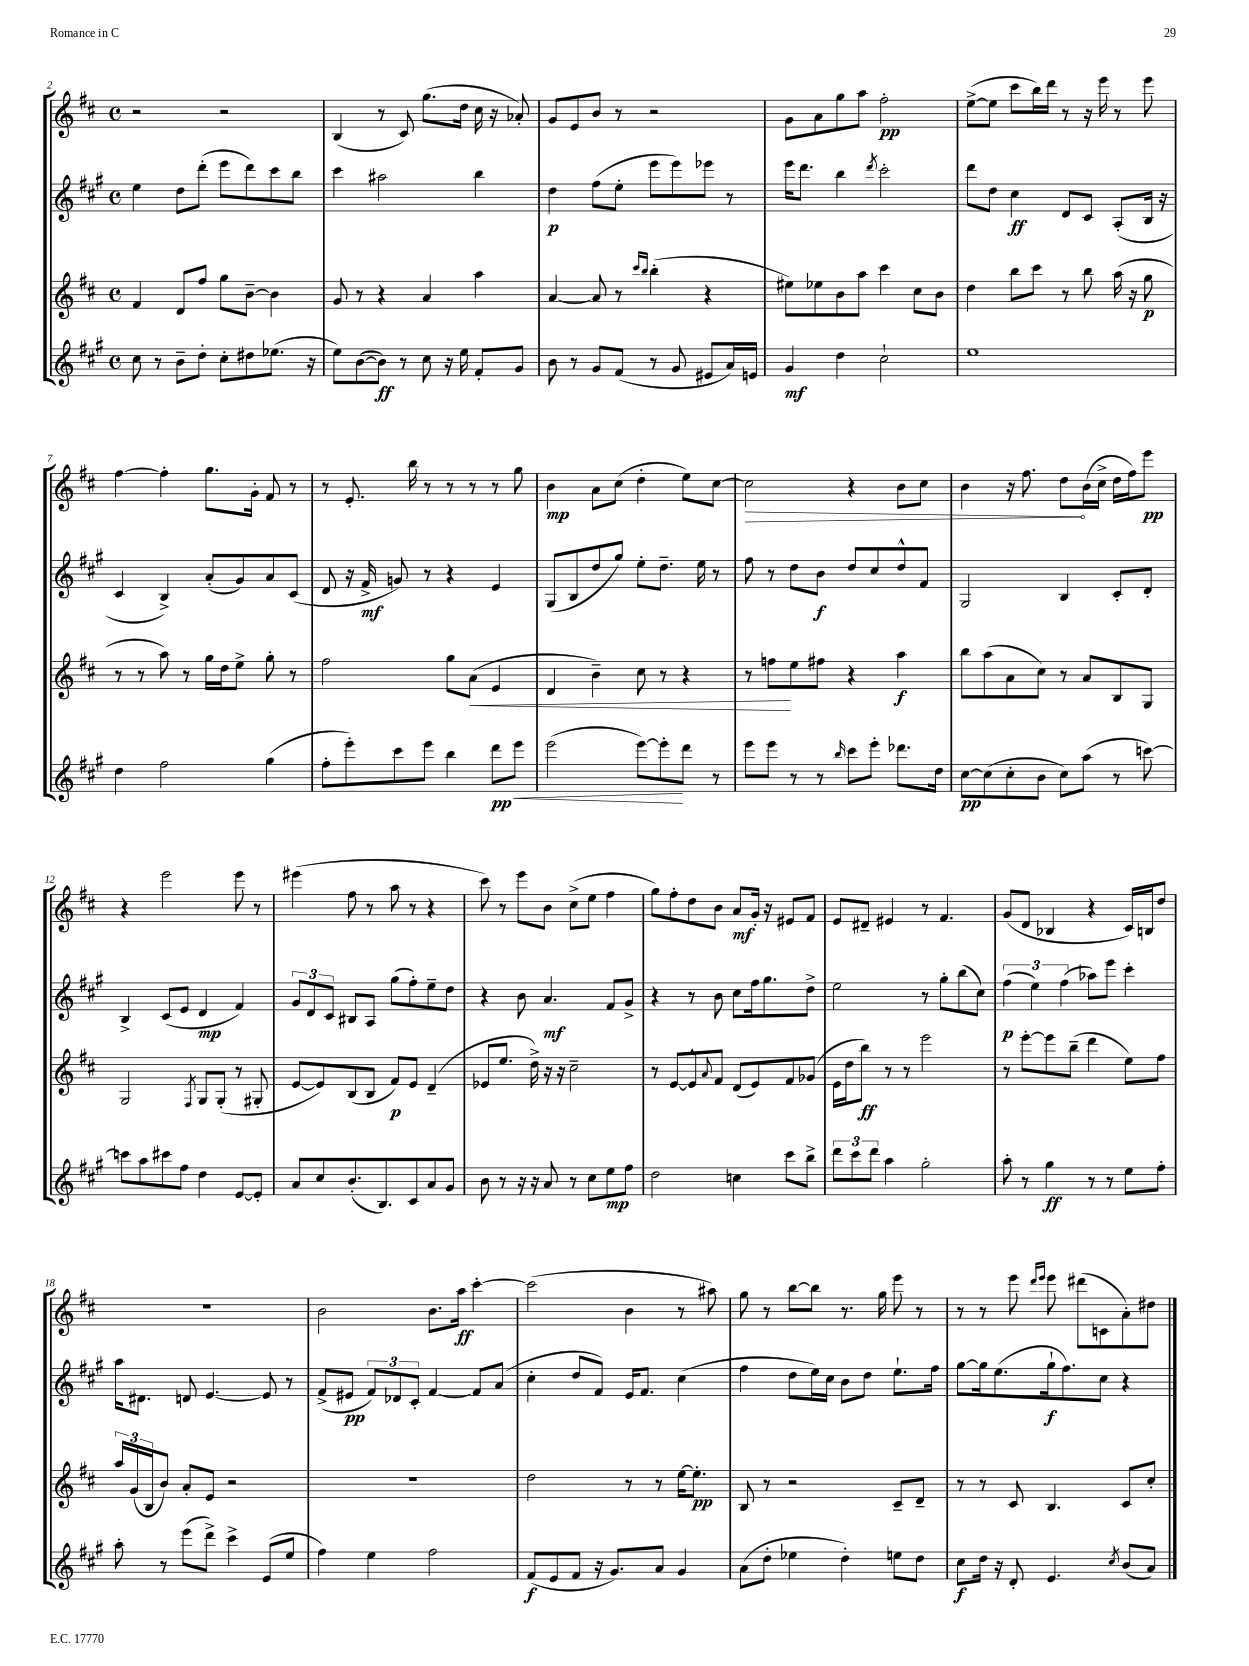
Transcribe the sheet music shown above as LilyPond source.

<<
\new StaffGroup <<
\new Staff = "s0" {
    \clef treble \key d \major \defaultTimeSignature \time 4/4
    r2 r2 |
    b4( r8 cis'8) g''8.( d''16 cis''16 r16 aes'8-.) |
    g'8 e'8 b'8 r8 r2 |
    g'8 a'8 g''8 a''8 fis''2-.\pp |
    e''8~->( e''8 cis'''8 b''16) d'''16 r8 r16 e'''16 r8 e'''8 |
    fis''4~ fis''4-. g''8. g'16-. fis'8 r8 |
    r8 e'8.-. b''16 r8 r8 r8 r8 g''8 |
    b'4\mp a'8 cis''8( d''4-. e''8) cis''8~ |
    \once \override Hairpin.circled-tip = ##t cis''2\> r4 b'8 cis''8 |
    b'4 r16 fis''8. d''8\! b'16( cis''16-> d''16 fis''16) e'''8\pp |
    r4 e'''2 e'''8 r8 |
    eis'''4( fis''8 r8 a''8 r8 r4 |
    cis'''8) r8 e'''8 b'8 cis''8->( e''8 fis''4 |
    g''8) fis''8-. d''8 b'8 a'8\mf g'16-. r16 eis'8 fis'8 |
    e'8 dis'8-- eis'4 r8 fis'4. |
    g'8( d'8 bes4 r4 cis'16) b16 d''8 |
    R1 |
    b'2 b'8. a''16\ff cis'''4~-. |
    cis'''2( b'4 r8 ais''8) |
    g''8 r8 b''8~ b''8 r8. g''16 e'''8 r8 |
    r8 r8 e'''8 \grace { d'''16 e'''16 } e'''8 dis'''8( c'8 a'8-.) dis''8 \bar "|." |
}
\new Staff = "s1" {
    \clef treble \key a \major \defaultTimeSignature \time 4/4
    e''4 d''8 d'''8-.( e'''8 d'''8) cis'''8 b''8 |
    cis'''4 ais''2 b''4 |
    d''4\p fis''8( e''8-. e'''8 e'''8) ees'''8 r8 |
    e'''16 d'''8. b''4 \acciaccatura { d'''8 } cis'''2-. |
    d'''8 d''8 cis''4\ff d'8 cis'8 a8-.( b16 r16 |
    cis'4 b4->) a'8-.( gis'8) a'8 cis'8( |
    d'8 r16 fis'16->\mf g'8) r8 r4 e'4 |
    gis8( b8 d''8 gis''8) e''8-. d''8.-- e''16 r8 |
    fis''8 r8 d''8 b'8\f d''8 cis''8 d''8-^ fis'8 |
    gis2 b4 cis'8-. d'8-. |
    b4-> cis'8( e'8 d'4\mp fis'4) |
    \tuplet 3/2 { gis'8 d'8 cis'8 } bis8 a8 gis''8( fis''8-.) e''8-- d''8 |
    r4 b'8 a'4.\mf fis'8 gis'8-> |
    r4 r8 b'8 cis''8 fis''16 gis''8. d''8-> |
    e''2 r8 gis''8-. b''8( cis''8) |
    \tuplet 3/2 { fis''4\p( e''4) fis''4( } aes''8) e'''8 cis'''4-. |
    a''16 dis'8. d'8 e'4.~ e'8 r8 |
    fis'8->( eis'8\pp \tuplet 3/2 { fis'8) des'8 cis'8-. } fis'4~ fis'8 a'8( |
    cis''4-. d''8 fis'8) e'16 fis'8. cis''4( |
    fis''4 d''8 e''16) cis''16 b'8 d''8 e''8.-! fis''16 |
    gis''8~ gis''16 e''8.( gis''16-!\f fis''8.) cis''8 r4 \bar "|." |
}
\new Staff = "s2" {
    \clef treble \key d \major \defaultTimeSignature \time 4/4
    fis'4 d'8 fis''8 g''8 b'8~-- b'4 |
    g'8 r8 r4 a'4 a''4 |
    a'4~ a'8 r8 \grace { cis'''16 b''16 } b''4-.( r4 |
    eis''8) ees''8 b'8 a''8 cis'''4 cis''8 b'8 |
    d''4 b''8 cis'''8 r8 b''8 a''16( r16 g''8\p |
    r8 r8 a''8) r8 g''16 d''16 e''8-> g''8-. r8 |
    fis''2 g''8 a'8\<( e'4 |
    d'4 b'4--) cis''8 r8 r4 |
    r8 f''8\! e''8 fis''8 r4 a''4\f |
    b''8 a''8( a'8 cis''8) r8 a'8 b8 g8 |
    g2 \acciaccatura { fis8 } g8 g8-.( r8 gis8-. |
    e'8~ e'8) b8( b8 fis'8\p) e'8 d'4--( |
    ees'8 e''8. d''16->) r16 r16 cis''2-- |
    r8 e'8~ e'8-^ \appoggiatura { a'8 } fis'8 d'8( e'8) fis'8 ges'8( |
    e'16 d''16 b''8\ff) r8 r8 e'''2 |
    r8 e'''8~-. e'''8 b''8--( d'''4 e''8) fis''8 |
    \tuplet 3/2 { a''16 g'16( b16 } b'8) a'8-. e'8 r2 |
    R1 |
    d''2 r8 r8 e''16~ e''8.-.\pp |
    b8 r8 r2 cis'8-- d'8-- |
    r8 r8 cis'8 b4. cis'8 cis''8-. \bar "|." |
}
\new Staff = "s3" {
    \clef treble \key a \major \defaultTimeSignature \time 4/4
    cis''8 r8 b'8-- d''8-. cis''8-. dis''8 ees''8.( r16 |
    e''8) b'8~( b'8\ff) r8 cis''8 r16 e''16 fis'8-. gis'8 |
    b'8 r8 gis'8 fis'8( r8 gis'8 eis'8 a'16) e'16 |
    gis'4\mf d''4 cis''2-! |
    e''1 |
    d''4 fis''2 gis''4( |
    fis''8-. e'''8-.) cis'''8 e'''8 b''4 d'''8\pp\< e'''8 |
    e'''2( e'''8~) e'''8-.\! d'''8 r8 |
    e'''8 e'''8 r8 r8 \grace { b''16 } cis'''8 e'''8-. des'''8. d''16 |
    cis''8~\pp cis''8( cis''8-. b'8 cis''8) a''8( r8 c'''8~) |
    c'''8 a''8 cis'''8 fis''8 d''4 e'8~ e'8-. |
    a'8 cis''8 b'8.-.( b8.) cis'8 a'8 gis'8 |
    b'8 r8 r16 r16 a'8 r8 cis''8 e''8\mp fis''8 |
    d''2 c''4 cis'''8 b''8-> |
    \tuplet 3/2 { d'''8 cis'''8 d'''8 } a''4 gis''2-. |
    a''8-. r8 gis''4\ff r8 r8 e''8 fis''8-. |
    a''8-. r8 e'''8( d'''8->) cis'''4-> e'8( e''8 |
    fis''4) e''4 fis''2 |
    fis'8\f( e'8 fis'8 r16 gis'8.) a'8 gis'4 |
    a'8( d''8-. ees''4 d''4-.) e''8 d''8 |
    cis''8\f d''16 r16 d'8-. e'4. \acciaccatura { cis''8 } b'8( a'8) \bar "|." |
}
>>
>>
\layout { \context { \Score currentBarNumber = #2 } }
